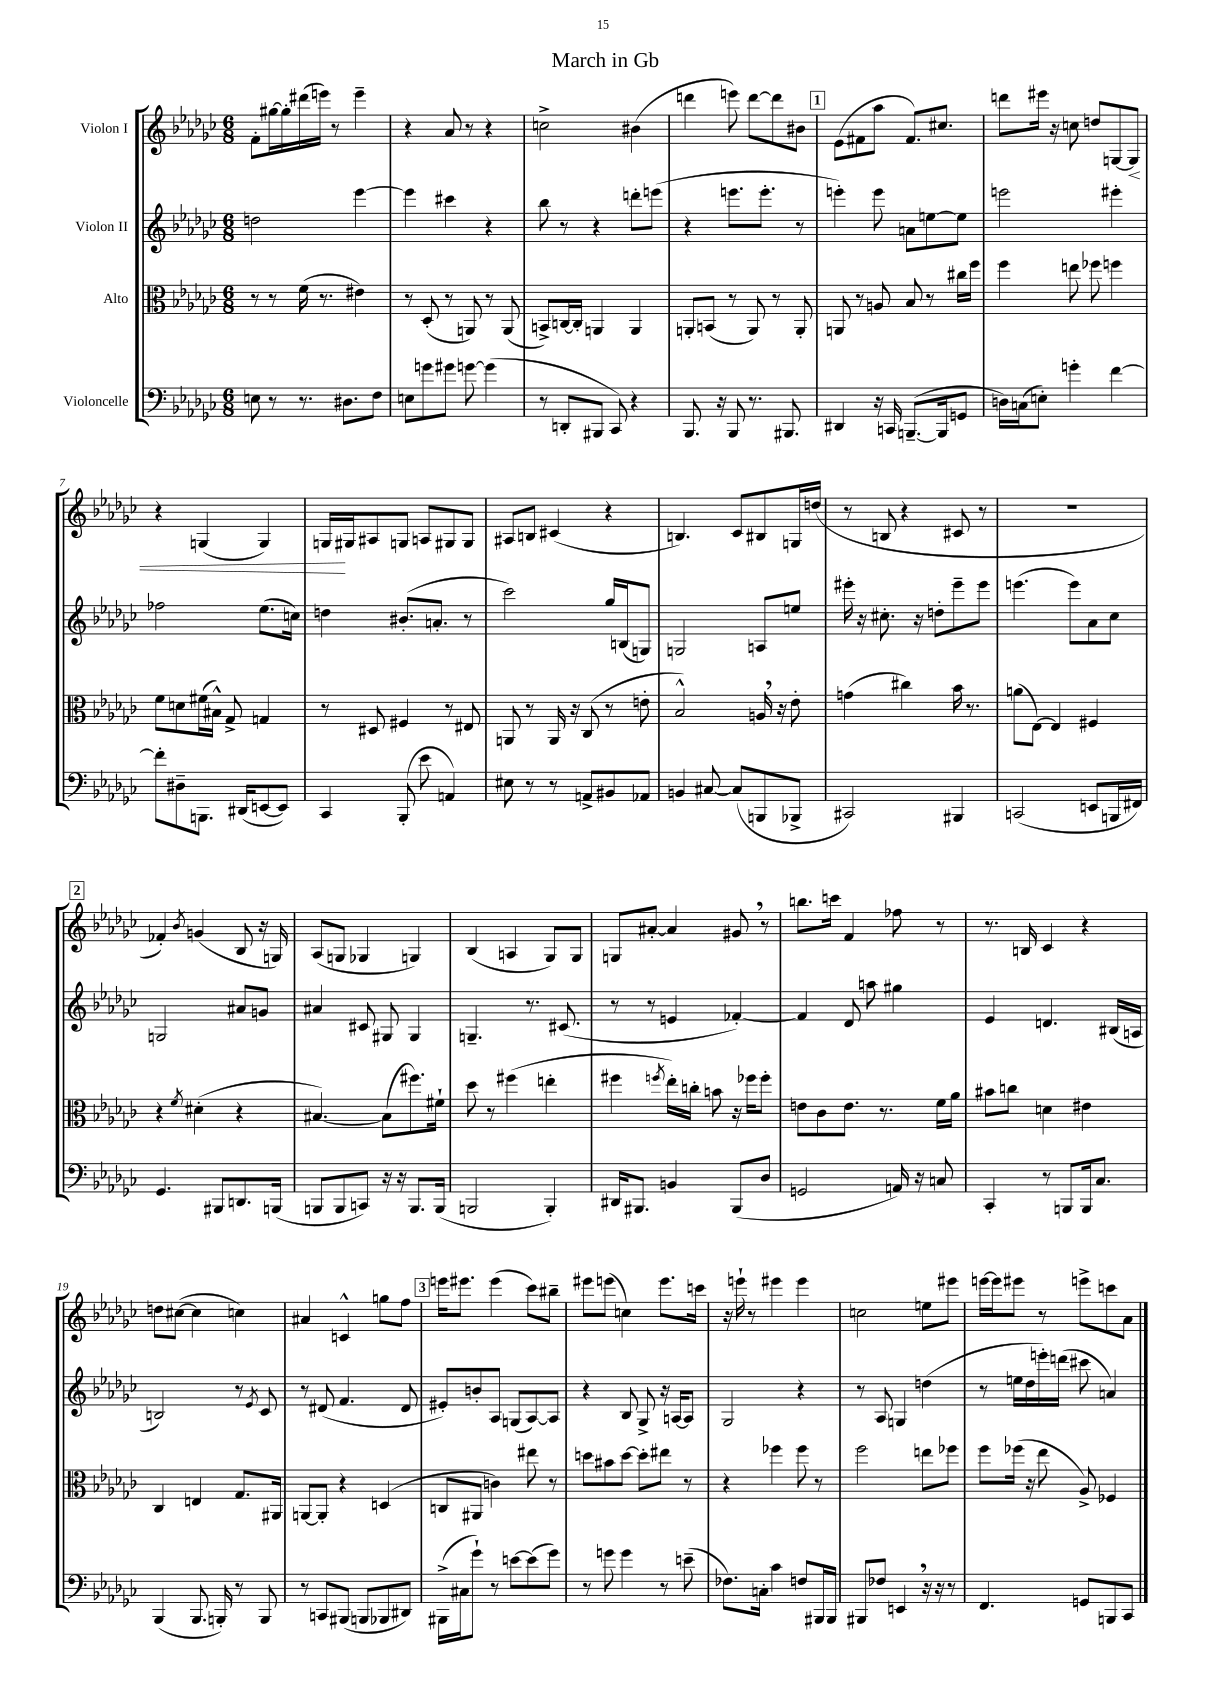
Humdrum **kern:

**kern	**kern	**kern	**kern
*staff4	*staff3	*staff2	*staff1
*clefF4	*clefC3	*clefG2	*clefG2
*k[b-e-a-d-g-c-]	*k[b-e-a-d-g-c-]	*k[b-e-a-d-g-c-]	*k[b-e-a-d-g-c-]
*M6/8	*M6/8	*M6/8	*M6/8
8E	8r	2dd	8f'
8r	8r	.	[16gg#
.	.	.	16gg#']
8.r	(16f	.	(16ddd#
.	8.r	.	16eee)
.	.	.	8r
8.D#	.	.	.
.	4e#)	[4eee-	4eee~
8F	.	.	.
=	=	=	=
8E	8r	4eee-]	4r
8g	(8D-'	.	.
8g#	8r	4ccc#	8a-
[8g	8AA)	.	8r
(4g]	8r	4r	4r
.	(8AA	.	.
=	=	=	=
8r	8BB^)	8bb-	2cc^
8DD'	[16C	8r	.
.	16C']	.	.
8BBB#	4AA	4r	.
8CC-)	.	.	.
4r	4AA	8ddd'	(4b#
.	.	(8eee	.
=	=	=	=
8.BBB-	8AA'	4r	4ddd
.	(8BB	.	.
16r	.	.	.
8BBB-	8r	8.eee	8eee)
8.r	8AA)	.	[8ddd
.	.	8.eee'	.
.	8r	.	8ddd]
8.BBB#	.	.	.
.	8AA'	8r	8b#
=	=	=	=
4DD#	8AA	4eee')	(8e-
.	8r	.	8f#
16r	8A	8eee	8aa-
16CC	.	.	.
([8.BBB~	8B-	8a	8.f#)
.	8r	[8ee	.
16BBB]	.	.	8.cc#
8GG	16cc#	8ee]	.
.	16ff	.	.
=	=	=	=
16D)	4ff	2eee	8ddd
(16C	.	.	.
8E')	.	.	16eee#
.	.	.	16r
4g'	8ee	.	8cc
.	8ff-	.	8dd
[4f	4ff	4eee#'	[8G
.	.	.	8G]
=	=	=	=
8f']	8f	2ff-	4r
8D#~	8d	.	.
8.BBB	(16f#	.	(4G
.	16B#^^)	.	.
.	8G-^	.	.
(16DD#	.	.	.
[8EE	4G	(8.ee-	4G)
8EE])	.	.	.
.	.	16cc)	.
=	=	=	=
4CC-	8r	4dd	16G
.	.	.	16G#
.	8D#	.	8A#
(8BBB-'	4F#	(8.b#'	8G
8e-	.	.	8A
.	.	8.a'	.
4AA)	8r	.	8G#
.	8E#	8r	8G#
=	=	=	=
8E#	8AA	2ccc-)	8A#
8r	8r	.	8B
8r	16AA	.	(4c#
.	16r	.	.
8AA^	(8C-	.	.
8BB#	8r	16gg-	4r
.	.	(16B	.
8AA-	8e'	8G)	.
=	=	=	=
4BB	2B-^^)	2G	4.B)
[8C#	.	.	.
(8C#]	.	.	8c-
8BBB	16A	8A	8B#
.	16r	.	.
8BBB-^	8e-'	8ee	16G
.	.	.	(16dd
=	=	=	=
2CC#)	(4g	16eee#'	8r
.	.	16r	.
.	.	8.cc#'	8B
.	4cc#)	.	4r
.	.	16r	.
.	.	8dd'	.
4BBB#	16b-	8eee#~	8c#
.	8.r	.	.
.	.	8eee#	8r
=	=	=	=
(2CC	(8a	(4.eee	2.r
.	[8E-)	.	.
.	4E-]	.	.
.	.	8eee)	.
8EE	4F#	8a-	.
16BBB	.	8cc-	.
16FF#)	.	.	.
=	=	=	=
4.GG-	4r	2G	4f-')
.	8qf	.	8qb-
.	(4d#'	.	(4g
8BBB#	.	.	.
8.DD	4r	8a#	8B-
.	.	8g	16r
(16BBB	.	.	16G)
=	=	=	=
8BBB	[4.B#)	4a#	(8A-
8BBB	.	.	8G
8CC)	.	8c#	4G-
16r	(8B#]	8G#	.
16r	.	.	.
8.BBB	8.ff#)	4G#	4G)
(16BBB	16f#`	.	.
=	=	=	=
2BBB	8dd-	4.G~	(4B-
.	8r	.	.
.	(4ff#	.	4A
.	.	8.r	.
4BBB')	4ee'	.	8G-)
.	.	(8.c#	.
.	.	.	8G-
=	=	=	=
16DD#	4ff#	8r	8G
8.BBB#	.	.	.
.	.	8r	[8a#'
.	8qff	.	.
4BB	16ee-')	4e	4a#]
.	16cc'	.	.
.	8b	.	.
(8BBB#	16r	[4f-')	8g#
.	16ff-	.	.
8D-	8ff-'	.	8r
=	=	=	=
2GG	8e	4f-]	8.bb
.	8c-	.	.
.	.	.	16ccc
.	8.e	8d-	4f
.	.	8aa	.
.	8.r	.	.
16AA)	.	4gg#	8ff-
16r	.	.	.
8C	16f	.	8r
.	16a-	.	.
=	=	=	=
4CC-'	8b#	4e-	8.r
.	8cc	.	.
.	.	.	16B
8r	4d	4.d	4c-
8BBB	.	.	.
16BBB	4e#	.	4r
8.C-	.	.	.
.	.	(16B#	.
.	.	16A	.
=	=	=	=
(4BBB-	4C-	2B)	8dd
.	.	.	([8cc#
8.BBB-	4E	.	4cc#]
16BBB')	.	.	.
8r	8.G-	8r	4cc)
.	.	8qe-	.
8BBB	.	8c-	.
.	16AA#	.	.
=	=	=	=
8r	[8AA	8r	4a#
8CC	8AA']	(8d#	.
(8BBB#	4r	4.f	4c^^
8BBB	.	.	.
8BBB-	(4D	.	8gg
8DD#)	.	8d#	8ff
=	=	=	=
(16BBB#^	8C	8e#')	16eee
16C#	.	.	8.eee#
8g-`)	8AA#	8b'	.
8r	4c)	8A-	(4eee#
[8e	.	(8G	.
(8e]	8ee#	[8A-)	8ccc-)
8g-)	8r	8A-]	8bb#~
=	=	=	=
8r	8dd	4r	8eee#
8g	8b#	.	(8eee
4g	[8dd	8B-	4cc)
.	8dd']	8G-^	.
8r	8ee#	16r	8.eee
.	.	[16A	.
(8e~	8r	8A]	.
.	.	.	16ccc
=	=	=	=
8.F-)	4r	2G-	16r
.	.	.	16eee`
.	.	.	8r
16C'	.	.	.
4c-	4ff-	.	4eee#
8F	8ff-	4r	4eee#
16BBB#	8r	.	.
16BBB#	.	.	.
=	=	=	=
8BBB#	2ff	8r	2cc
8F-	.	8A-	.
4EE	.	4G	.
16r	8ee	(4dd	8ee
16r	.	.	.
8r	8ff-	.	8eee#
=	=	=	=
4.FF	8ff	8r	[16eee
.	.	.	16eee]
.	(16ff-	16ee	8eee#
.	16r	16dd-	.
.	8ee-	16eee')	8r
.	.	(16ddd	.
8GG	8A-^)	8ccc#	8eee^
8BBB	4F-	4a)	8ccc
8CC-	.	.	8a-
==	==	==	==
*-	*-	*-	*-
